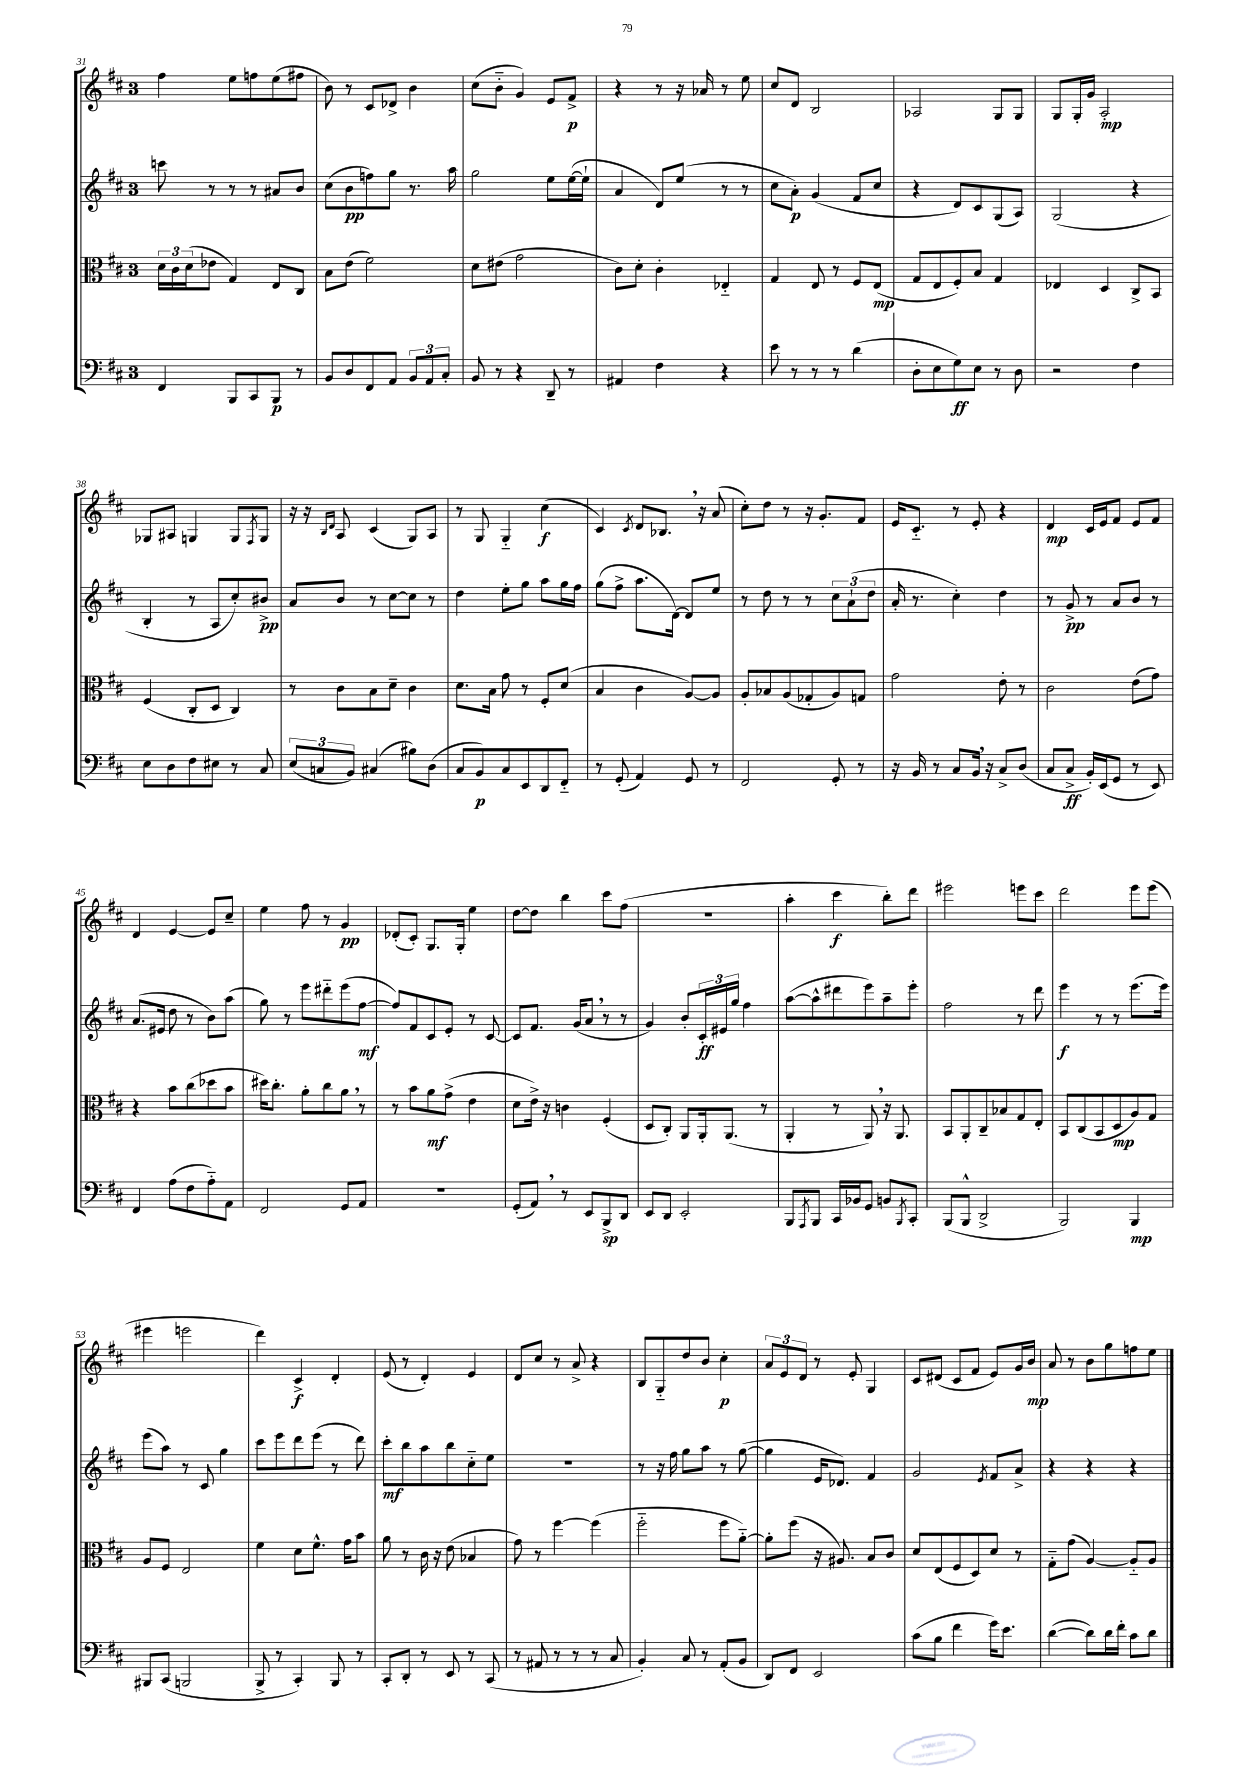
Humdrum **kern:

**kern	**dynam	**kern	**dynam	**kern	**dynam	**kern	**dynam
*part4	*part4	*part3	*part3	*part2	*part2	*part1	*part1
*staff4	*staff4	*staff3	*staff3	*staff2	*staff2	*staff1	*staff1
*clefF4	*	*clefC3	*	*clefG2	*	*clefG2	*
*k[f#c#]	*	*k[f#c#]	*	*k[f#c#]	*	*k[f#c#]	*
*M3/4	*	*M3/4	*	*M3/4	*	*M3/4	*
=31	=31	=31	=31	=31	=31	=31	=31
4FF#/	.	24d\LL	.	8cccn\	.	4ff#\	.
.	.	24c#\	.	.	.	.	.
.	.	(24d\J	.	.	.	.	.
.	.	8e-X\J	.	8r	.	.	.
8BBB/L	.	4G/)	.	8r	.	8ee\L	.
8CC#/	.	.	.	8r	.	8ffn\	.
8BBB/J	p	8E/L	.	8a#X/L	.	(8ee\	.
8r	.	8C#/J	.	8b/J	.	8ff#X\J	.
=32	=32	=32	=32	=32	=32	=32	=32
8BB/L	.	8B\L	.	(8cc#\L	.	8b\)	.
8D/	.	(8e\J	.	8b\	pp	8r	.
8FF#/	.	2f#\)	.	8ffn\)	.	8c#/L	.
8AA/J	.	.	.	8gg\J	.	8d-X^/J	.
12BB/L	.	.	.	8.r	.	4b\	.
12AA/	.	.	.	.	.	.	.
12C#'/J	.	.	.	.	.	.	.
.	.	.	.	16aa\	.	.	.
=33	=33	=33	=33	=33	=33	=33	=33
8BB/	.	8d\L	.	2gg\	.	(8cc#\L	.
8r	.	(8e#X\J	.	.	.	8b\J	.
4r	.	2g\	.	.	.	4g/)	.
8DD~/	.	.	.	8ee\L	.	8e/L	.
8r	.	.	.	([16ee\L	.	8f#^/J	p
.	.	.	.	16ee`\JJ]	.	.	.
=34	=34	=34	=34	=34	=34	=34	=34
4AA#X/	.	8c#\L)	.	4a/	.	4r	.
.	.	8d'\J	.	.	.	.	.
4F#\	.	4c#'\	.	8d/L)	.	8r	.
.	.	.	.	(8ee/J	.	16r	.
.	.	.	.	.	.	16a-X/	.
4r	.	4E-X/	.	8r	.	8r	.
.	.	.	.	8r	.	8ee\	.
=35	=35	=35	=35	=35	=35	=35	=35
8e\	.	4G/	.	8cc#\L	.	8cc#/L	.
8r	.	.	.	8a'\J)	p	8d/J	.
8r	.	8E/	.	(4g/	.	2B/	.
8r	.	8r	.	.	.	.	.
(4d\	.	8F#/L	.	8f#/L	.	.	.
.	.	(8E/J	mp	8cc#/J	.	.	.
=36	=36	=36	=36	=36	=36	=36	=36
8D'\L	.	8G/L	.	4r	.	2A-X/	.
8E\	.	8E/	.	.	.	.	.
8G\)	ff	8F#'/)	.	8d/L)	.	.	.
8E\J	.	8B/J	.	8c#/	.	.	.
8r	.	4G/	.	(8G/	.	8G/L	.
8D\	.	.	.	8A/J)	.	8G/J	.
=37	=37	=37	=37	=37	=37	=37	=37
2r	.	4E-X/	.	(2G/	.	8G/L	.
.	.	.	.	.	.	16G'/L	.
.	.	.	.	.	.	16g/JJ	.
.	.	4D/	.	.	.	2A'/	mp
4F#\	.	8C#^/L	.	4r	.	.	.
.	.	8BB/J	.	.	.	.	.
!!LO:LB:g=z
=38	=38	=38	=38	=38	=38	=38	=38
8E\L	.	(4F#/	.	4B'/	.	8G-X/L	.
8D\	.	.	.	.	.	8A#X/J	.
8F#\	.	8C#'/L	.	8r	.	4Gn/	.
8E#X\J	.	8D/J	.	8A/L	.	.	.
8r	.	4C#/)	.	8cc#'/)	.	8G/L	.
.	.	.	.	.	.	8qF#/	.
8C#/	.	.	.	8b#X^/J	pp	8G/J	.
=39	=39	=39	=39	=39	=39	=39	=39
(12E/L	.	8r	.	8a/L	.	16r	.
.	.	.	.	.	.	16r	.
12Cn/	.	.	.	.	.	.	.
.	.	.	.	.	.	16qqB/LL	.
.	.	.	.	.	.	16qqd/JJ	.
.	.	8c#\L	.	8b/J	.	8A/	.
12BB/J)	.	.	.	.	.	.	.
(4C#X/	.	8B\	.	8r	.	(4c#/	.
.	.	8d~\J	.	[8cc#\L	.	.	.
8B#X\L)	.	4c#\	.	8cc#\J]	.	8G/L)	.
(8D\J	.	.	.	8r	.	8A/J	.
=40	=40	=40	=40	=40	=40	=40	=40
8C#/L	.	8.d\L	.	4dd\	.	8r	.
8BB/)	p	.	.	.	.	8G/	.
.	.	16B\Jk	.	.	.	.	.
8C#/	.	8g\	.	8ee'\L	.	4G/	.
8EE/	.	8r	.	8gg\J	.	.	.
8DD/	.	8F#'/L	.	8aa\L	.	(4cc#\	f
8FF#/J	.	(8d/J	.	16gg\L	.	.	.
.	.	.	.	16ff#\JJ	.	.	.
=41	=41	=41	=41	=41	=41	=41	=41
8r	.	4B/	.	(8gg\L	.	4c#/)	.
(8GG'/	.	.	.	8ff#^\J	.	.	.
.	.	.	.	.	.	8qc#/	.
4AA/)	.	4c#\	.	8.aa\L	.	8d/L	.
.	.	.	.	.	.	8.B-X,/J	.
.	.	.	.	[16d\Jk)	.	.	.
8GG/	.	[8A/L)	.	8d/L]	.	.	.
.	.	.	.	.	.	16r	.
8r	.	8A/J]	.	8ee/J	.	(8a/	.
=42	=42	=42	=42	=42	=42	=42	=42
2FF#/	.	8A'/L	.	8r	.	8cc#'\L)	.
.	.	8B-X/	.	8dd\	.	8dd\J	.
.	.	(8A/	.	8r	.	8r	.
.	.	8G-X'/	.	8r	.	16r	.
.	.	.	.	.	.	8.g'/L	.
8GG'/	.	8A/)	.	12cc#\L	.	.	.
.	.	.	.	(12a`\	.	.	.
8r	.	8Gn/J	.	.	.	8f#/J	.
.	.	.	.	12dd\J	.	.	.
=43	=43	=43	=43	=43	=43	=43	=43
16r	.	2g\	.	16a'/	.	16e/KL	.
16BB/	.	.	.	8.r	.	8.c#/J	.
8r	.	.	.	.	.	.	.
8C#/L	.	.	.	4cc#'\)	.	8r	.
16BB,/Jk	.	.	.	.	.	8e'/	.
16r	.	.	.	.	.	.	.
8C#^/L	.	8e'\	.	4dd\	.	4r	.
(8D/J	.	8r	.	.	.	.	.
=44	=44	=44	=44	=44	=44	=44	=44
8C#/L	.	2c#\	.	8r	.	4d/	mp
8C#^/J	ff	.	.	8g^/	pp	.	.
16BB'/LL)	.	.	.	8r	.	16c#/LL	.
(16EE/J	.	.	.	.	.	16e/J	.
8GG/J	.	.	.	8a/L	.	8f#/J	.
8r	.	(8e\L	.	8b/J	.	8e/L	.
8EE/)	.	8g\J)	.	8r	.	8f#/J	.
!!LO:LB:g=z
=45	=45	=45	=45	=45	=45	=45	=45
4FF#/	.	4r	.	(8.a/L	.	4d/	.
.	.	.	.	16e#X/Jk	.	.	.
(8A\L	.	8b\L	.	8dd\	.	[4e/	.
8F#\	.	(8cc#\	.	8r	.	.	.
8A\)	.	8dd-X\	.	8b\L)	.	8e/L]	.
8AA\J	.	8b\J	.	(8aa\J	.	8cc#~/J	.
=46	=46	=46	=46	=46	=46	=46	=46
2FF#/	.	16dd#X\KL)	.	8gg\)	.	4ee\	.
.	.	8.cc#'\J	.	.	.	.	.
.	.	.	.	8r	.	.	.
.	.	8a'\L	.	8eee\L	.	8ff#\	.
.	.	8cc#\	.	8ddd#X\	.	8r	.
8GG/L	.	8a,\J	.	(8eee\	.	4g/	pp
8AA/J	.	8r	.	[8ff#\J	mf	.	.
=47	=47	=47	=47	=47	=47	=47	=47
2.r	.	8r	.	8ff#/L])	.	(8d-X'/L	.
.	.	8b\L	.	8f#/	.	8c#'/J)	.
.	.	8a\	mf	8c#/	.	8.G/L	.
.	.	(8g^\J	.	8e'/J	.	.	.
.	.	.	.	.	.	16G'/Jk	.
.	.	4e\	.	8r	.	4ee\	.
.	.	.	.	[8c#/	.	.	.
=48	=48	=48	=48	=48	=48	=48	=48
(8GG'/L	.	8d\L	.	8c#/L]	.	[8dd\L	.
8AA,/J)	.	16e^\Jk)	.	8.f#/J	.	8dd\J]	.
.	.	16r	.	.	.	.	.
8r	.	4cn\	.	.	.	4bb\	.
.	.	.	.	(16g/KL	.	.	.
8EE/L	.	.	.	8a,/J	.	.	.
8BBB^/	sp	(4F#'/	.	8r	.	8ccc#\L	.
8DD/J	.	.	.	8r	.	(8ff#\J	.
=49	=49	=49	=49	=49	=49	=49	=49
8EE/L	.	8D/L	.	4g/)	.	2.r	.
8DD/J	.	8C#'/J)	.	.	.	.	.
2EE'/	.	8AA/L	.	8b'/L	.	.	.
.	.	16AA'/k	.	24c#'/L	ff	.	.
.	.	.	.	24e#X/	.	.	.
.	.	(8.AA/J	.	.	.	.	.
.	.	.	.	24gg/JJ	.	.	.
.	.	.	.	4ff#\	.	.	.
.	.	8r	.	.	.	.	.
=50	=50	=50	=50	=50	=50	=50	=50
8BBB/L	.	4AA'/	.	([8aa\L	.	4aa'\	.
8qAAA/	.	.	.	.	.	.	.
8BBB/J	.	.	.	8aa^^\]	.	.	.
16CC#/LL	.	8r	.	8ddd#X\	.	4ccc#\	f
16BB-X/J	.	.	.	.	.	.	.
8GG/J	.	8AA,/)	.	8eee\)	.	.	.
8BBn/L	.	16r	.	8aa~\	.	8bb'\L)	.
.	.	8.AA/	.	.	.	.	.
8qBBB/	.	.	.	.	.	.	.
8CC#'/J	.	.	.	8eee'\J	.	8ddd\J	.
=51	=51	=51	=51	=51	=51	=51	=51
(8BBB/L	.	8BB/L	.	2ff#\	.	2eee#X\	.
8BBB^^/J	.	8AA'/	.	.	.	.	.
2DD^/	.	8C#~/	.	.	.	.	.
.	.	8B-X/	.	.	.	.	.
.	.	8G/	.	8r	.	8eeen\L	.
.	.	8E'/J	.	8ddd\	.	8ccc#\J	.
=52	=52	=52	=52	=52	=52	=52	=52
2BBB/)	.	8BB/L	.	4eee\	f	2ddd\	.
.	.	(8C#/	.	.	.	.	.
.	.	8BB/	.	8r	.	.	.
.	.	8D/	mp	8r	.	.	.
4BBB/	mp	8A/)	.	(8.eee\L	.	8eee\L	.
.	.	8G/J	.	.	.	(8eee\J	.
.	.	.	.	16eee\Jk)	.	.	.
!!LO:LB:g=z
=53	=53	=53	=53	=53	=53	=53	=53
8BBB#X/L	.	8A/L	.	(8eee\L	.	4eee#X\	.
(8CC#/J	.	8F#/J	.	8aa\J)	.	.	.
2BBBn/	.	2E/	.	8r	.	2eeen\	.
.	.	.	.	8c#/	.	.	.
.	.	.	.	4gg\	.	.	.
=54	=54	=54	=54	=54	=54	=54	=54
8BBB^/	.	4f#\	.	8ccc#\L	.	4ddd\)	.
8r	.	.	.	8eee\	.	.	.
4CC#'/)	.	8d\L	.	8ddd\	.	4c#^/	f
.	.	8.f#^^\J	.	(8eee\J	.	.	.
8BBB/	.	.	.	8r	.	4d'/	.
.	.	16g\KL	.	.	.	.	.
8r	.	8b\J	.	8ddd\)	.	.	.
=55	=55	=55	=55	=55	=55	=55	=55
8CC#'/L	.	8a\	.	8ccc#'\L	mf	(8e/	.
8DD'/J	.	8r	.	8bb\	.	8r	.
8r	.	16c#\	.	8aa\	.	4d'/)	.
.	.	16r	.	.	.	.	.
8EE/	.	(8e\	.	8bb\	.	.	.
8r	.	4B-X/	.	8cc#\	.	4e/	.
(8CC#/	.	.	.	8ee\J	.	.	.
=56	=56	=56	=56	=56	=56	=56	=56
8r	.	8g\)	.	2.r	.	8d/L	.
8AA#X/	.	8r	.	.	.	8cc#/J	.
8r	.	[4ff#\	.	.	.	8r	.
8r	.	.	.	.	.	8a^/	.
8r	.	(4ff#\]	.	.	.	4r	.
8C#/	.	.	.	.	.	.	.
=57	=57	=57	=57	=57	=57	=57	=57
4BB'/)	.	2ff#\	.	8r	.	8B/L	.
.	.	.	.	16r	.	8G/	.
.	.	.	.	16ff#\	.	.	.
8C#/	.	.	.	8gg\L	.	8dd/	.
8r	.	.	.	8aa\J	.	8b/J	.
(8AA'/L	.	8ff#\L	.	8r	.	4cc#'\	p
8BB/J	.	[8a\J)	.	([8gg\	.	.	.
=58	=58	=58	=58	=58	=58	=58	=58
8DD/L)	.	8a'\L]	.	4gg\]	.	12a/L	.
.	.	.	.	.	.	12e/	.
8FF#/J	.	(8ff#\J	.	.	.	.	.
.	.	.	.	.	.	12d/J	.
2EE/	.	16r	.	16e/KL	.	8r	.
.	.	8.A#X/)	.	8.d-X/J)	.	.	.
.	.	.	.	.	.	8e'/	.
.	.	8B/L	.	4f#/	.	4G/	.
.	.	8c#/J	.	.	.	.	.
=59	=59	=59	=59	=59	=59	=59	=59
(8c#\L	.	8d/L	.	2g/	.	8c#/L	.
8B\J	.	(8E/	.	.	.	(8d#X/J	.
4f#\	.	8F#/	.	.	.	8c#/L	.
.	.	8D/)	.	.	.	8f#/J	.
.	.	.	.	8qe/	.	.	.
16g\KL)	.	8d/J	.	8f#/L	.	8e/L)	.
8.e\J	.	.	.	.	.	.	.
.	.	8r	.	8a^/J	.	16g/L	.
.	.	.	.	.	.	16b/JJ	mp
=60	=60	=60	=60	=60	=60	=60	=60
([4d\	.	8G\L	.	4r	.	8a/	.
.	.	(8g\J	.	.	.	8r	.
8d\L])	.	[4A/)	.	4r	.	8b\L	.
16d\L	.	.	.	.	.	8gg\	.
16f#'\JJ	.	.	.	.	.	.	.
8c#\L	.	8A/L]	.	4r	.	8ffn\	.
8d\J	.	8A/J	.	.	.	8ee\J	.
==	==	==	==	==	==	==	==
*-	*-	*-	*-	*-	*-	*-	*-
